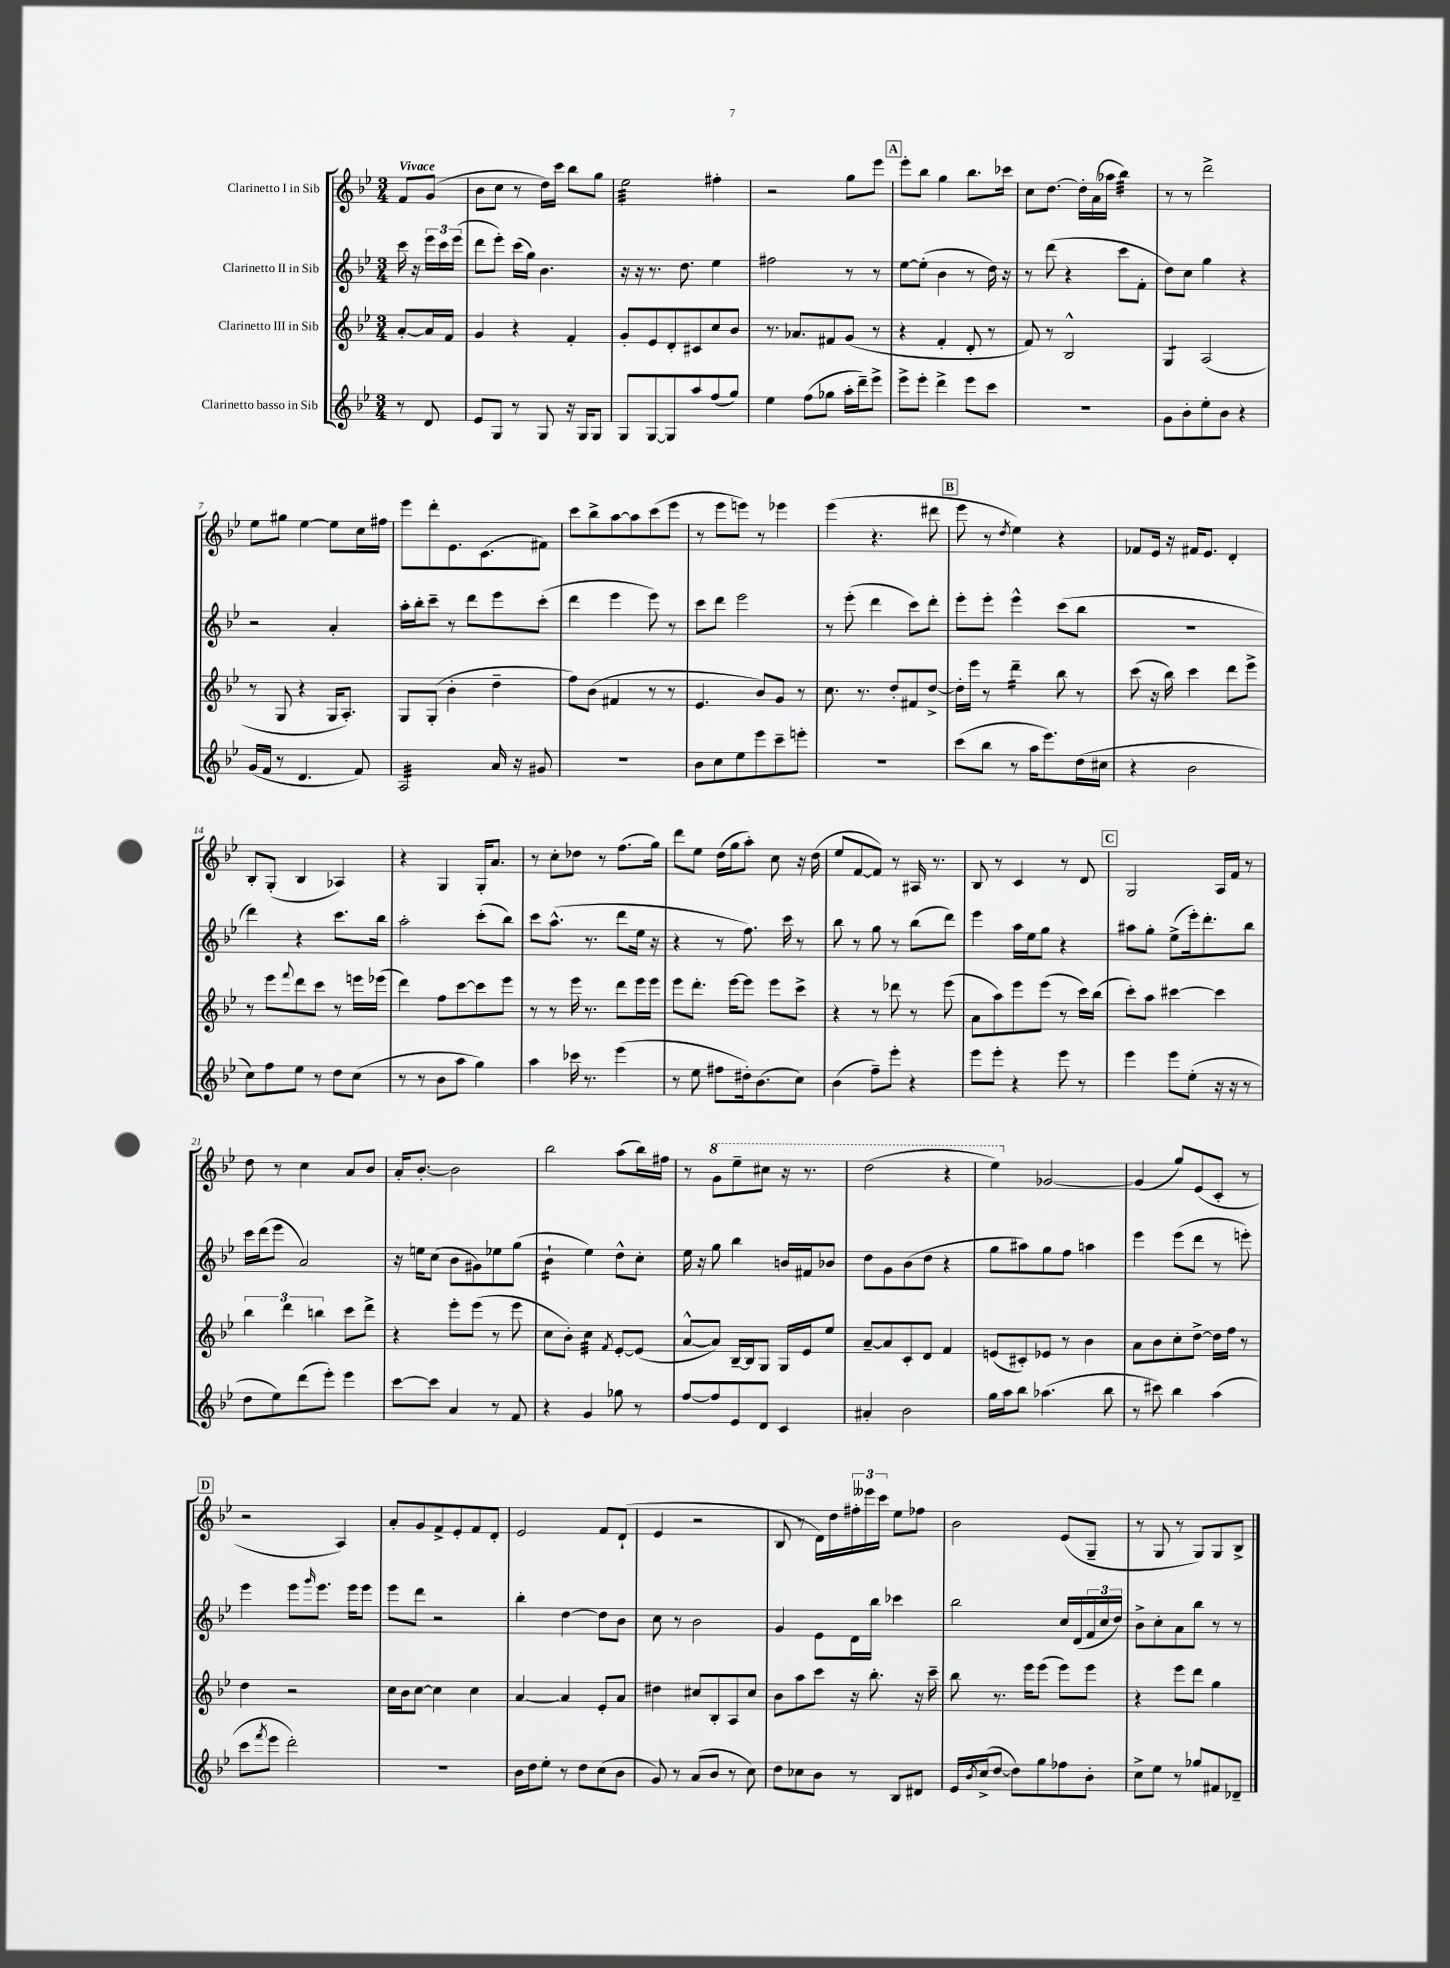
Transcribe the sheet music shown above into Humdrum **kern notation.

**kern	**kern	**kern	**kern
*staff4	*staff3	*staff2	*staff1
*clefG2	*clefG2	*clefG2	*clefG2
*k[b-e-]	*k[b-e-]	*k[b-e-]	*k[b-e-]
*M3/4	*M3/4	*M3/4	*M3/4
8r	[8a'/L	16ccc\	8f/L
.	.	16r	.
8d/	16a/]L	24eee-\LL	(8g/J
.	.	24ccc\	.
.	16f/JJ	.	.
.	.	(24eee-\JJ	.
=	=	=	=
8e-/L	4g/	8ddd\L	8b-\L
8G/J	.	8eee-'\J)	8cc\J
8r	4r	(16ccc\LL	8r
.	.	16gg\JJ)	.
8G/	.	4.b-\	16dd\LL)
.	.	.	16ccc\JJ
16r	4f'/	.	8bb-\L
16G/LK	.	.	.
8G/J	.	.	8gg\J
=	=	=	=
8G/L	8g'/L	16r	2ee-\
.	.	16r	.
[8G/	8e-/	8.r	.
8G/]	8d'/	.	.
.	.	8.dd\	.
8aa/	8c#/	.	.
(8ff/	8cc/	4ee-\	4ff#'\
8gg/J)	8b-/J	.	.
=	=	=	=
4ee-\	8.r	2ff#\	2r
.	8.a-/L	.	.
(8ff\L	.	.	.
8gg-\J	8f#/	.	.
16aa'\LL	(8g/J	8r	8gg\L
16ddd~\J)	.	.	.
8eee-^\J	8r	8r	8eee-\J
=	=	=	=
8eee-^\L	4r	[8ee-\L	8eee-'\L
8eee-'\J	.	(8ee-'\]J	8bb-\J
4ddd^\	4f'/	4b-\	4gg\
8eee-\L	8d'/	8r	8.bb-\L
8ccc\J	8r	16dd\)	.
.	.	16r	16ccc-\Jk
=	=	=	=
2.r	8f/)	8r	8cc\L
.	8r	(8ddd\	[8.dd\J
.	2B-^^/	4r	.
.	.	.	16dd'\]LL
.	.	.	(16a\
.	.	.	16aa-\JJ
.	.	8ccc\L	4bb-\)
.	.	8f'\J	.
=	=	=	=
8g\L	4G/	8dd\L)	8r
8b-'\	.	8cc\J	8r
8ee-'\	(2A/	4gg\	2ddd^\
8b-\J	.	.	.
4r	.	4r	.
=	=	=	=
(16g/LL	8r	2r	8ee-\L
16f/JJ	.	.	.
8r	8G/	.	8gg#\J
4.d/	4r	.	[4ee-\
.	16G/LK	4a'/	8ee-\]L
.	8.A'/J)	.	.
8f/)	.	.	16cc\L
.	.	.	16ff#\JJ
=	=	=	=
2A/	8G/L	16aa'\LL	8eee-\L
.	.	16bb-'\J	.
.	(8G'/J	8ccc~\J	8ddd'\
.	4b-'\	8r	8.e-\
.	.	8ddd\L	.
.	.	.	(8.c\
16a/	4dd~\	8eee-\	.
16r	.	.	.
8g#/	.	(8ccc'\J	8f#\J)
=	=	=	=
2.r	8ff\L)	4ddd\	8ccc\L
.	(8b-\J	.	8bb-^\
.	4f#/	4eee-\	[8aa\
.	.	.	8aa\]
.	8r	8eee-\)	(8ccc\
.	8r	8r	8eee-\J
=	=	=	=
8b-\L	4.e-/	8ccc\L	8r
8cc\	.	8ddd\J	8eee-\L
8ee-\	.	2eee-\	8eee\J)
8eee-\	8b-/L)	.	8r
8ccc~\	8g/J	.	4eee-\
8eee'\J	8r	.	.
=	=	=	=
2.r	8.cc\	8r	(4eee-\
.	.	(8eee-'\	.
.	8.r	.	.
.	.	4ddd\	4.r
.	8dd'/L	.	.
.	8f#/	8ccc\L)	.
.	[8dd^/J	8ddd'\J	8ddd#\
=	=	=	=
(8ccc\L	16dd'\]LL	8eee-'\L	8eee-\
.	16eee-\JJ	.	.
8bb-\J	8r	8eee-'\J	8r
.	.	.	8qdd/
8r	4ddd~\	4eee-^^\	4ee-\)
16aa\LK	.	.	.
8.eee-\)	.	.	.
.	8bb-\	(8ccc\L	4r
(16dd\L	8r	8bb-\J	.
16cc#\JJ	.	.	.
=	=	=	=
4r	(8ccc\	2.r	8f-/L
.	16r	.	16e-/Jk
.	16bb-\)	.	16r
2b-\	4ccc\	.	16f#/LK
.	.	.	8.e-/J
.	8ddd\L	.	4d'/
.	8eee-^\J	.	.
=	=	=	=
8cc\L)	8r	4ddd\)	8B-'/L
8ff\	8eee-\L	.	(8G'/J
.	8qqfff/	.	.
8ee-\J	8ddd\	4r	4B-/
8r	8ccc\J	.	.
8dd\L	8r	8.ccc\L	4A-/)
(8cc\J	16eee\LL	.	.
.	(16eee-\JJ	16bb-\Jk	.
=	=	=	=
8r	4ddd\)	2aa'\	4r
8r	.	.	.
8b-\L	8ff\L	.	4G/
8aa\J	[8ccc\	.	.
4gg\)	8ccc\]	(8ccc'\L	16G'/LK
.	.	.	8.a/J
.	8eee-\J	8bb-\J)	.
=	=	=	=
4aa\	8r	8ccc\L	8r
.	8r	(8.aa^^\J	8cc'\L
16ccc-\	16eee-\	.	8dd-\J
8.r	8.r	8.r	.
.	.	.	8r
(4eee-\	8ddd\L	8ddd\L	(8.ff\L
.	16eee-\L	16ee-\Jk	.
.	16eee-\JJ	16r	16gg\Jk)
=	=	=	=
8r	8eee-\L	4r	8ddd\L
8ee-\	8.ddd'\J	.	8ee-\J
8ff#\L	.	8r	(16dd\LL
.	[16eee-\LK	.	16gg\J
16dd#'\k)	8eee-\]J	8.ff\)	8aa'\J)
(8.b-\	.	.	.
.	8eee-\L	.	8cc\
.	.	16ccc\	.
8cc\J)	8ccc^\J	8r	16r
.	.	.	(16dd\
=	=	=	=
(4b-\	4r	8bb-\	8ee-/L
.	.	8r	[8f/
8ff~\L)	8r	8gg\	8f/]J)
8eee-'\J	8ddd-\	8r	8r
4r	8r	(8bb-\L	16A#/
.	.	.	8.r
.	(8eee-\	8ddd\J)	.
=	=	=	=
8eee-\L	8a\L	4eee-\	8B-/
8eee-'\J	8aa\)	.	8r
4r	8eee-\	16aa\LL	4c/
.	.	16ee-\J	.
.	(8eee-\J	8gg\J	.
8eee-\	8r	4r	8r
8r	16ccc\LL)	.	8d/
.	(16bb-\JJ	.	.
=	=	=	=
4eee-\	8ccc'\L)	8aa#\L	2G/
.	8aa\J	8gg'\J	.
8eee-\L	[4ccc#\	(8ee-^\L	.
(8ee-'\J	.	16eee-'\k)	.
.	.	8.ddd'\	.
16r	4ccc#\]	.	16A/LL
16r	.	.	16f/JJ
8r	.	8bb-\J	8r
=	=	=	=
8dd\L	6bb-\	16ccc\LL	8dd\
.	.	(16ddd\J	.
8ee-\)	.	8eee-\J	8r
.	6ddd\	.	.
(8ddd\	.	2a/)	4cc\
.	6bb\	.	.
8eee-'\J)	.	.	.
4eee-\	8ccc\L	.	8a/L
.	8ddd^\J	.	8b-/J
=	=	=	=
[8ccc\L	4r	16r	16a'/LK
.	.	16ee\LK	[8.b-'/J
8ccc\]J	.	(8cc\J	.
4a/	8eee-'\L	8b-\L	2b-\]
.	(8eee-\J	8g#\)	.
8r	8r	8ee-\	.
8f/	8eee-\	(8gg\J	.
=	=	=	=
4r	8cc\L	4b-`\	2bb-\
.	8b-'\J)	.	.
4g/	4cc\	4ee-\)	.
.	8qf/	.	.
8gg-\	[8e-'/L	8dd^^\L	(8aa\L
8r	(8e-/]J	8cc'\J	16bb-\L)
.	.	.	16ff#\JJ
=	=	=	=
[8ff/L	[8a^^/L	16ee-\	8r
.	.	16r	.
8ff/]	8a/]J)	8gg\	8gg\L
8e-/	[16B-~/LL	4bb-\	8eee-~\
.	16B-/]J	.	.
8d/J	8G/J	.	8ccc#\J
4c/	16G/LL	16b/LL	16r
.	16e-/J	16f#/J	8.r
.	8ee-/J	8b-/J	.
=	=	=	=
4a#'/	[8a~/L	8dd\L	(2ddd\
.	8a/]	8g\	.
2b-\	8c'/	(8b-\	.
.	8d/J	8dd\J	.
.	4f/	4r	4r
=	=	=	=
16gg\LL	(8e/L	8gg\L	4eee-\)
16aa\J	.	.	.
8bb-\J	8c#'/)	8aa#\)	.
(4.aa-\	8e-/J	8gg\	[2g-/
.	8r	8ff\J	.
.	4b-\	4aa\	.
8bb-\	.	.	.
=	=	=	=
8r	8a\L	4eee-\	(4g-/]
8ccc#\)	8b-\	.	.
4bb-\	8cc'\	(8eee-\L	8gg/L)
.	[8dd^\J	8ddd\J	(8e-/
(4aa\	16dd\]LL	8r	8c'/J
.	16ff\JJ	.	.
.	8r	8eee'\)	8r
=	=	=	=
8ccc\L	4dd\	4eee-\	2r
8qfff/	.	.	.
8eee-\J	.	.	.
2ddd'\)	2r	8eee-\L	.
.	.	16qqggg/	.
.	.	8.eee-\J	.
.	.	.	4A/)
.	.	16eee-\LK	.
.	.	8eee-\J	.
=	=	=	=
2.r	16cc\LL	8eee-\L	8a'/L
.	16b-\J	.	.
.	[8cc\J	8ddd\J	8g/
.	4cc\]	2r	8f^/
.	.	.	8e-'/
.	4cc\	.	8f/
.	.	.	8d'/J
=	=	=	=
16b-\LL	[4a/	4bb-'\	2e-/
16dd\J	.	.	.
8ee-'\J	.	.	.
8r	4a/]	[4dd\	.
8dd\L	.	.	.
(8cc\	8e-'/L	8dd\]L	8f/L
8b-\J	8a/J	8b-\J	(8d`/J
=	=	=	=
8g/)	4dd#\	8cc\	4e-/
8r	.	8r	.
(8a/L	8cc#/L	2b-\	2r
8b-/J	8B-'/	.	.
8r	8A/	.	.
8cc\)	8cc#/J	.	.
=	=	=	=
8dd\L	8b-\L	4g/	8B-/
8cc-\	8aa\	.	8r
8b-\J	8ccc\J	8e-\L	16d\LL)
.	.	.	16dd\
8r	16r	16d\L	24ff#'\
.	.	.	24eee--\
.	8.bb-'\	16bb-\JJ	.
.	.	.	24ccc\JJ
8B-/L	.	4ccc-\	8ee-\L
8d#/J	16r	.	8ff-\J
.	16ccc~\	.	.
=	=	=	=
16e-/LL	8bb-\	2bb-\	2b-\
8qb-/	.	.	.
(16cc^/J	.	.	.
[8dd/J	8.r	.	.
8dd\]L)	.	.	.
.	16eee-\LK	.	.
8gg\	(8eee-\J	.	.
8ff-\	8eee-\L)	16cc/LL	(8e-/L
.	.	(16d/	.
8b-'\J	8eee-\J	24f/	8G~/J
.	.	24cc/	.
.	.	24dd/JJ)	.
=	=	=	=
8cc^\L	4r	8b-^\L	8r
8ee-\J	.	8cc'\	8G/
8r	8eee-\L	8a\	8r
8gg-/L	8ddd\J	8bb-\J	8G/L)
8f#/	4gg\	8r	8G/
8d-~/J	.	8r	8B-^/J
==	==	==	==
*-	*-	*-	*-
